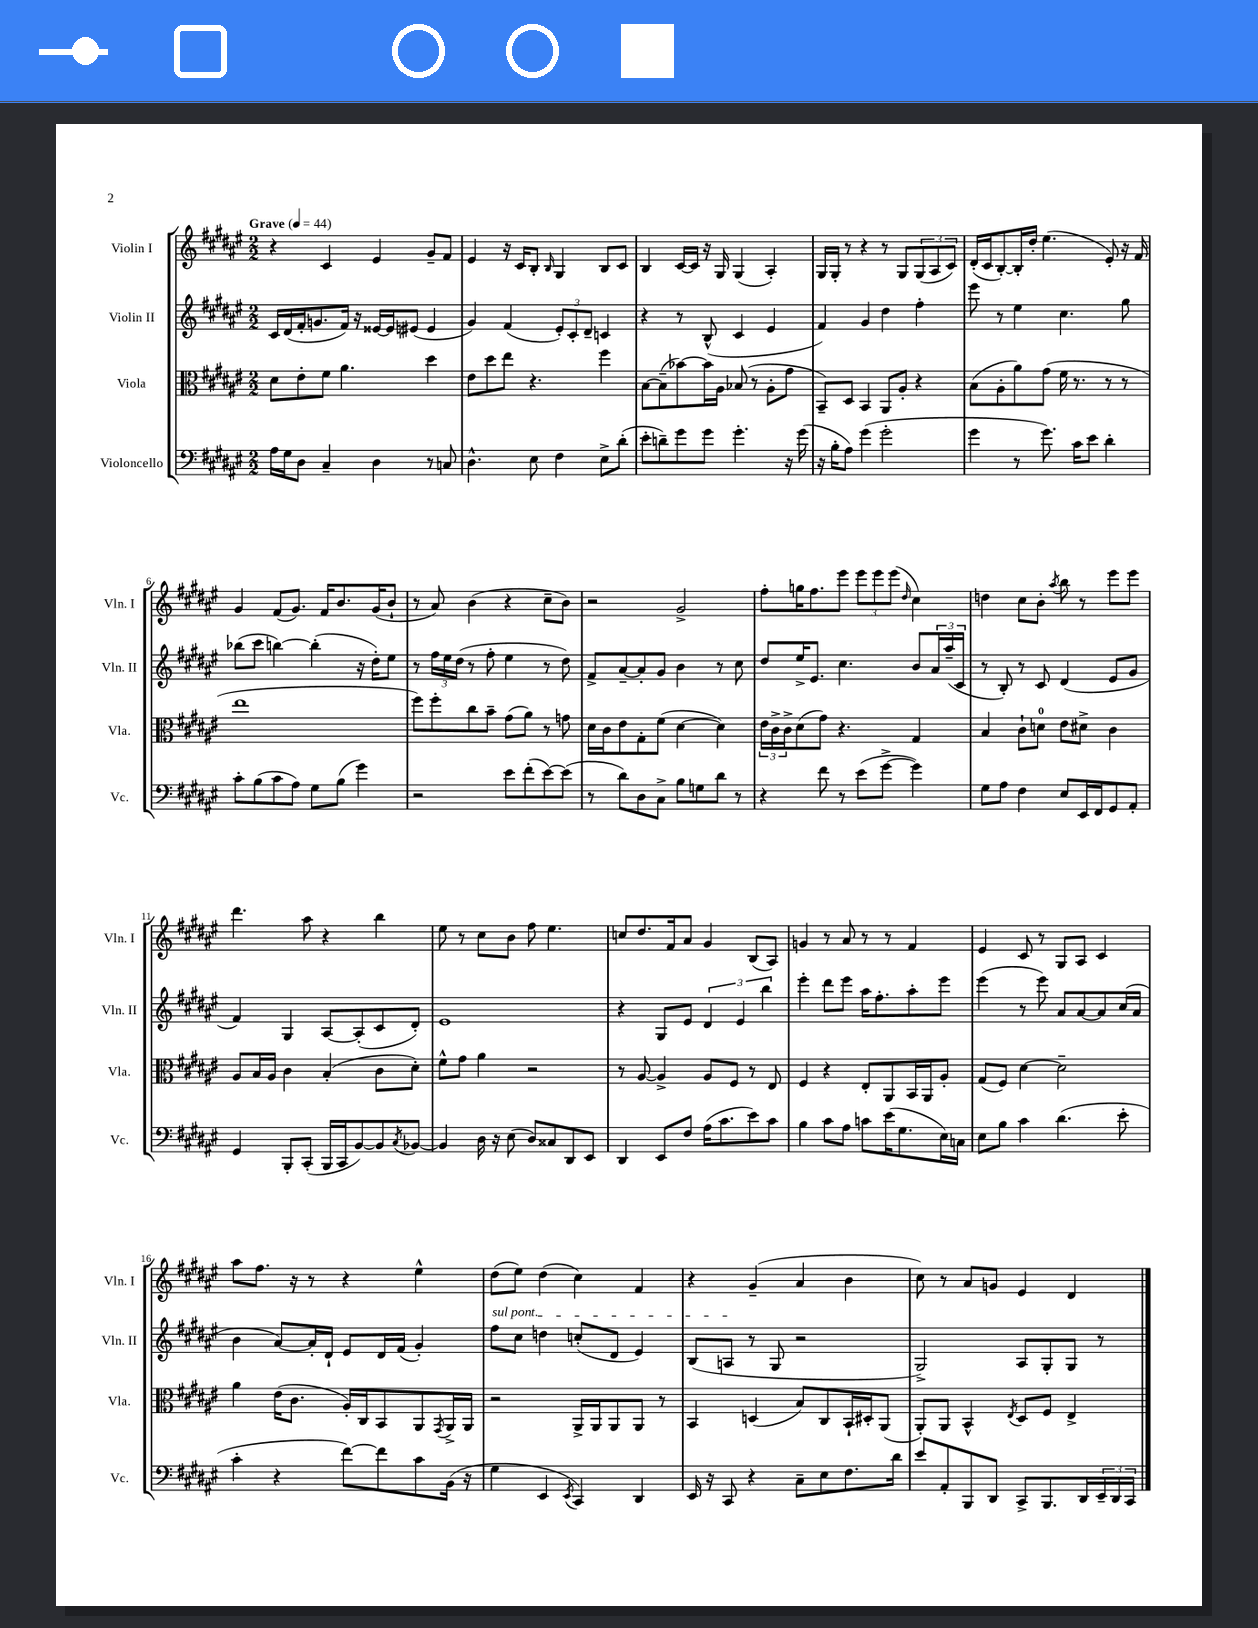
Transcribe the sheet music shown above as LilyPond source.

<<
\new StaffGroup <<
\new Staff = "s0" \with { instrumentName = "Violin I" shortInstrumentName = "Vln. I" } {
    \clef treble \key fis \major \numericTimeSignature \time 2/2 \tempo "Grave" 4 = 44
    r4 cis'4 eis'4 gis'8-- fis'8 |
    eis'4 r16 cis'16 b8-. \grace { b16 } gis4 b8 cis'8 |
    b4 cis'16~ cis'16 r16 gis16 gis4( ais4-.) |
    gis16 gis16-. r8 r4 r8 gis8 \tuplet 3/2 { gis8( ais8 cis'8) } |
    dis'16-.( cis'16 b8~-.) b16-. dis''16-. eis''4.( eis'8-.) r16 fis'16 |
    gis'4 fis'8( gis'8.) fis'16 b'8. gis'16( b'8-! |
    r8 ais'8) b'4( r4 cis''8-- b'8) |
    r2 gis'2-> |
    fis''8-. g''16 fis''8. eis'''8 \tuplet 3/2 { eis'''8 eis'''8 eis'''8( } \grace { dis''16 } cis''4) |
    d''4 cis''8 b'8-. \acciaccatura { ais''8 } b''8 r8 eis'''8 eis'''8 |
    dis'''4. ais''8 r4 b''4 |
    eis''8 r8 cis''8 b'8 fis''8 eis''4. |
    c''8 dis''8. fis'16 ais'8 gis'4 b8( ais8) |
    g'4 r8 ais'8 r8 r8 fis'4 |
    eis'4 cis'8 r8 gis8 ais8 cis'4 |
    ais''8 fis''8. r16 r8 r4 eis''4-^ |
    dis''8( eis''8) dis''4( cis''4) fis'4 |
    r4 gis'4--( ais'4 b'4 |
    cis''8) r8 ais'8 g'8 eis'4 dis'4 \bar "|." |
}
\new Staff = "s1" \with { instrumentName = "Violin II" shortInstrumentName = "Vln. II" } {
    \clef treble \key fis \major \numericTimeSignature \time 2/2
    cis'16 dis'16( fis'16-. g'8. fis'16) r16 eisis'16~ eisis'16 eis'8( eis'4 |
    gis'4) fis'4( \tuplet 3/2 { eis'8-.) cis'8-. dis'8-- } c'4 |
    r4 r8 b8-^( cis'4 eis'4 |
    fis'4) gis'4 dis''4 fis''4-. |
    eis'''8 r8 eis''4 cis''4. gis''8 |
    bes''8( cis'''8 b''4~) b''4-.( r16 dis''16-.) eis''8 |
    r8 \tuplet 3/2 { fis''16 eis''16 dis''16( } r8 fis''8-. eis''4 r8 dis''8) |
    fis'8-> ais'8~-- ais'8-. gis'8 b'4 r8 cis''8 |
    dis''8 eis''16-> eis'8. cis''4. b'8 \tuplet 3/2 { ais'16 ais''16--( cis'16 } |
    r8 b8-.) r8 cis'8 dis'4( eis'8 gis'8 |
    fis'4) gis4 ais8~ ais8-.( cis'8 dis'8-.) |
    eis'1 |
    r4 gis8 eis'8 \tuplet 3/2 { dis'4 eis'4 b''4 } |
    eis'''4-. dis'''8 eis'''8 ais''16 fis''8.-. ais''8-. eis'''8 |
    eis'''4( r8 eis'''8) ais'8 ais'8~ ais'8 cis''16( ais'16 |
    b'4 ais'8~) ais'16-. dis'16-! eis'8 dis'16 fis'16( gis'4-.) |
    \once \override TextSpanner.bound-details.left.text = \markup { \italic "sul pont." } fis''8\startTextSpan cis''8 d''4 c''8-.( dis'8 eis'4) |
    b8( a8\stopTextSpan r8 gis8 r2 |
    gis2->) ais8 gis8-. gis8 r8 \bar "|." |
}
\new Staff = "s2" \with { instrumentName = "Viola" shortInstrumentName = "Vla." } {
    \clef alto \key fis \major \numericTimeSignature \time 2/2
    dis'8 eis'8-. fis'8 ais'4. dis''4 |
    eis'8 dis''8 eis''8 r4. fis''4 |
    b8~ b8--( bes'8~) bes'16 ais16 bes8( r8 ais8-. gis'8 |
    b,8--) dis8 b,4 ais,8 ais8-. r4 |
    b8( ais8-. ais'8) gis'8( fis'16 r8. r8 r8 |
    eis''1 |
    fis''8) fis''8-. cis''8 b'8-- gis'8( ais'8) r8 g'8 |
    dis'16 cis'16 eis'8 gis8-. fis'8( dis'4~ dis'4) |
    \tuplet 3/2 { eis'16 cis'16-> cis'16-> } dis'8( gis'8) r4. gis4 |
    b4 cis'8-! d'8-0 eis'8 dis'8-> cis'4 |
    ais8 b16 ais16 cis'4 b4-.( cis'8 dis'8-.) |
    fis'8-^ gis'8 ais'4 r2 |
    r8 ais8~ ais4-> ais8 fis8 r8 eis8 |
    fis4 r4 eis8-. ais,8 b,16 ais,16 ais8-. |
    gis8( fis8) dis'4~ dis'2-- |
    ais'4 eis'16( cis'8. ais16-.) cis16 b,8 ais,8 \acciaccatura { gis,8 } ais,16-> ais,16 |
    r2 ais,16-> ais,16 ais,8 ais,8 r8 |
    b,4 d4( b8) cis8 b,16-! dis16-. ais,8( |
    ais,8-.) ais,8 b,4-^ \acciaccatura { eis8 } dis8 fis8 eis4-> \bar "|." |
}
\new Staff = "s3" \with { instrumentName = "Violoncello" shortInstrumentName = "Vc." } {
    \clef bass \key fis \major \numericTimeSignature \time 2/2
    ais16 gis16 dis8 cis4-- dis4 r8 c8 |
    dis4.-^ eis8 fis4 eis8-> dis'8-.( |
    eis'8-. d'8--) gis'8 gis'8 gis'4.-. r16 gis'16( |
    r16 b16-. ais8) gis'4( gis'2-. |
    gis'4 r8 gis'8.) cis'16 eis'8 dis'4-. |
    cis'8-. b8( cis'8 ais8) gis8 b8( gis'4) |
    r2 eis'8 fis'8-.( eis'8~) eis'8( |
    r8 dis'8) dis8 cis8-> b8 g8 dis'8 r8 |
    r4 fis'8 r8 eis'8( gis'8~-> gis'4) |
    gis8 ais8 fis4 eis8 eis,16 fis,16 gis,8 ais,8-. |
    gis,4 b,,8-. cis,8-.( b,,16 cis,16 b,8~) b,8 \acciaccatura { cis8 } bes,8~ |
    bes,4 dis16 r16 eis8( dis8) cisis8 dis,8 eis,8 |
    dis,4 eis,8 fis8 ais16( cis'8. eis'8) cis'8 |
    b4 cis'8 ais8 c'8 eis'16( gis8. eis16) c16 |
    eis8 b8 cis'4 dis'4.( eis'8-. |
    cis'4-. r4 fis'8~) fis'8 cis'8 b,16( r16 |
    gis4 eis,4 \acciaccatura { eis,8 } cis,4) dis,4 |
    eis,16 r16 cis,8 r4 cis8-- eis8 fis8. dis'16 |
    eis'8 ais,8-. b,,8 dis,8 cis,8-> b,,8. dis,16 \tuplet 3/2 { eis,16-- dis,16 cis,16 } \bar "|." |
}
>>
>>
